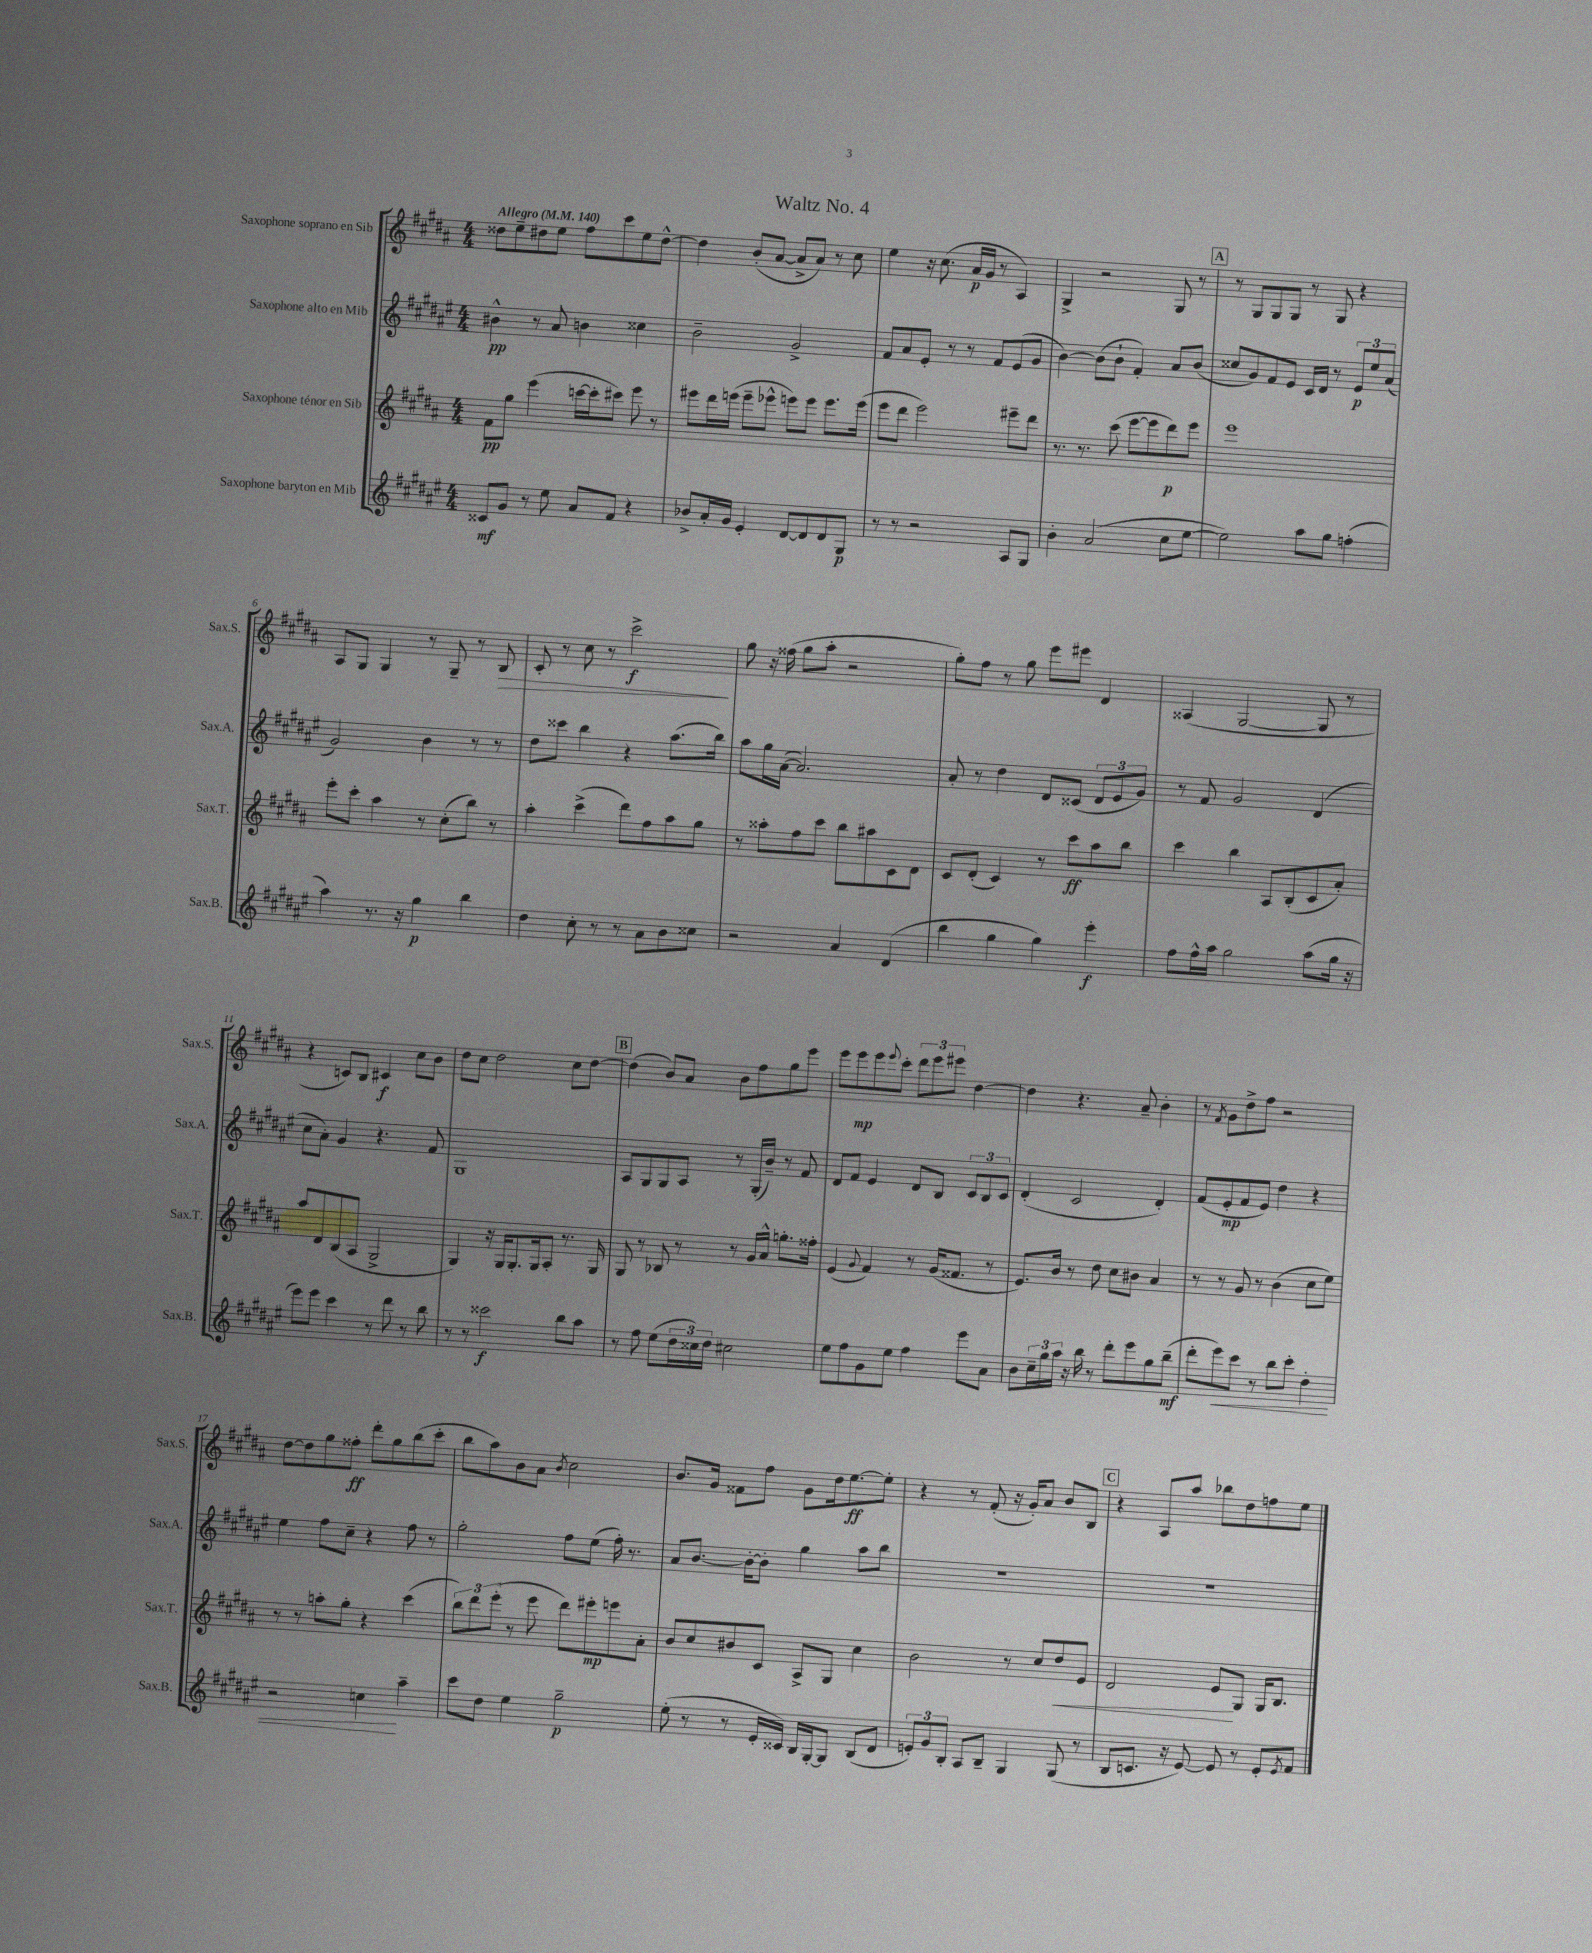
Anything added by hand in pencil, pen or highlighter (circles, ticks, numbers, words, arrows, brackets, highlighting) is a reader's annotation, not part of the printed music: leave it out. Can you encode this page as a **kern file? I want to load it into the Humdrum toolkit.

**kern	**dynam	**kern	**dynam	**kern	**dynam	**kern	**dynam
*part4	*part4	*part3	*part3	*part2	*part2	*part1	*part1
*staff4	*staff4	*staff3	*staff3	*staff2	*staff2	*staff1	*staff1
*I"Saxophone baryton en Mib	*	*I"Saxophone ténor en Sib	*	*I"Saxophone alto en Mib	*	*I"Saxophone soprano en Sib	*
*I'Sax.B.	*	*I'Sax.T.	*	*I'Sax.A.	*	*I'Sax.S.	*
*clefG2	*	*clefG2	*	*clefG2	*	*clefG2	*
*k[f#c#g#d#a#e#]	*	*k[f#c#g#d#a#]	*	*k[f#c#g#d#a#e#]	*	*k[f#c#g#d#a#]	*
*M4/4	*	*M4/4	*	*M4/4	*	*M4/4	*
*MM140	*	*MM140	*	*MM140	*	*MM140	*
=1	=1	=1	=1	=1	=1	=1	=1
!	!	!	!	!	!	!LO:TX:a:B:t=Allegro	!
8c##X/L	mf	8f#\L	pp	4b#X^^\	pp	8dd##X\L	.
8g#/J	.	8gg#\J	.	.	.	8ee~\	.
8r	.	(4eee\	.	8r	.	8dd#X\	.
8ee#\	.	.	.	8a#/	.	8ee\J	.
8a#/L	.	[16cccn\LL	.	4bn\	.	8ff#\L	.
.	.	16ccc'\J]	.	.	.	.	.
8f#/J	.	8ccc#X\J)	.	.	.	8ccc#\	.
4r	.	8eee\	.	4cc##X\	.	8ee\	.
.	.	8r	.	.	.	[8dd#^^\J	.
=2	=2	=2	=2	=2	=2	=2	=2
8b-X^/L	.	8eee#X\L	.	2b~\	.	4dd#\]	.
16a#'/L	.	16ddd#\L	.	.	.	.	.
16g#/JJ	.	(16eeen\JJ	.	.	.	.	.
4e#'/	.	8eee~\L	.	.	.	(8b'/L	.
.	.	8eee-X^^\J	.	.	.	[8a#/J	.
[8d#/L	.	8eeen\L)	.	2g#^/	.	8a#^/L]	.
8d#/]	.	8eee\J	.	.	.	8a#/J)	.
8d#/	.	8.eee\L	.	.	.	8r	.
8G#/J	p	.	.	.	.	8cc#\	.
.	.	(16eee\Jk	.	.	.	.	.
=3	=3	=3	=3	=3	=3	=3	=3
8r	.	8eee\L	.	8f#/L	.	4ee\	.
8r	.	8ddd#\J	.	8a#/	.	.	.
2r	.	2eee\)	.	8e#'/J	.	16r	.
.	.	.	.	.	.	(8.cc#\	.
.	.	.	.	8r	.	.	.
.	.	.	.	8r	.	16a#/LL	p
.	.	.	.	.	.	16g#/JJ	.
.	.	.	.	8f#/L	.	8r	.
8A#/L	.	8eee#X~\L	.	(8e#/	.	4A#/)	.
8G#/J	.	8ddd#\J	.	8g#/J	.	.	.
=4	=4	=4	=4	=4	=4	=4	=4
4b'\	.	8.r	.	[4b\)	.	4G#^/	.
.	.	8.r	.	.	.	.	.
(2a#/	.	.	.	(8b\L]	.	2r	.
.	.	(8ccc#\	.	8b`\J	.	.	.
.	.	[8eee\L	.	4f#'/)	.	.	.
.	.	8eee\]	.	.	.	.	.
8cc#\L	.	8ddd#\)	p	8a#/L	.	8G#/	.
[8ee#\J	.	8eee\J	.	(8b/J	.	8r	.
!!LO:REH:place=s1:t=A
=5	=5	=5	=5	=5	=5	=5	=5
2ee#\])	.	1eee	.	8cc##X/L	.	8r	.
.	.	.	.	8g#/)	.	8G#/L	.
.	.	.	.	8f#/	.	8G#/	.
.	.	.	.	8e#/J	.	8G#/J	.
8aa#\L	.	.	.	16c#/LL	.	8r	.
.	.	.	.	16d#/JJ	.	.	.
8gg#\J	.	.	.	8r	.	8G#/	.
(4ffn'\	.	.	.	12e#/L	p	4r	.
.	.	.	.	12ee#/	.	.	.
.	.	.	.	(12a#/J	.	.	.
!!LO:LB:g=z
=6	=6	=6	=6	=6	=6	=6	=6
4aa#\)	.	8eee'\L	.	2g#/)	.	8A#/L	.
.	.	8ccc#'\J	.	.	.	8G#/J	.
8.r	.	4aa#\	.	.	.	4G#/	.
16r	.	.	.	.	.	.	.
4gg#\	p	8r	.	4b\	.	8r	.
.	.	(8cc#'\L	.	.	.	8G#~/	.
4bb\	.	8bb\J)	.	8r	.	8r	.
!	!	!	!	!	!	!	!LO:HP:b
.	.	8r	.	8r	.	8B/	>
=7	=7	=7	=7	=7	=7	=7	=7
4dd#\	.	4aa#'\	.	8dd#\L	.	8c#'/	.
.	.	.	.	8ccc##X\J	.	8r	.
8cc#'\	.	(4ccc#^\	.	4bb\	.	8cc#\	.
8r	.	.	.	.	.	8r	.
8r	.	8ddd#\L)	.	4r	.	2ccc#^\	f
8a#\L	.	8ff#\	.	.	.	.	.
8b\	.	8aa#\	.	(8.aa#\L	.	.	.
8cc##X\J	.	8gg#\J	.	.	.	.	.
.	.	.	.	16bb\Jk)	.	.	.
.	.	.	.	.	.	.	]
=8	=8	=8	=8	=8	=8	=8	=8
2r	.	8r	.	8aa#\L	.	8gg#\	.
.	.	8aa##X'\L	.	16gg#\L	.	16r	.
.	.	.	.	([16a#\JJ	.	(16ff##X\	.
.	.	8ff#\	.	2.a#/])	.	8gg#\L	.
.	.	8ccc#\J	.	.	.	8aa#'\J	.
4a#/	.	8bb\L	.	.	.	2r	.
.	.	8aa#X\	.	.	.	.	.
(4d#/	.	8c#\	.	.	.	.	.
.	.	8d#\J	.	.	.	.	.
=9	=9	=9	=9	=9	=9	=9	=9
4bb\	.	8c#/L	.	8a#'/	.	8gg#'\L)	.
.	.	(8d#'/J	.	8r	.	8ff#\J	.
4gg#\	.	4c#/)	.	4dd#\	.	8r	.
.	.	.	.	.	.	8gg#\	.
4gg#\)	.	8r	.	8d#/L	.	8eee\L	.
.	.	8ccc#\L	ff	(8c##X/J	.	8eee#X\J	.
4eee#'\	f	8aa#\	.	12d#/L	.	4d#/	.
.	.	.	.	12e#/	.	.	.
.	.	8bb\J	.	.	.	.	.
.	.	.	.	12g#/J)	.	.	.
=10	=10	=10	=10	=10	=10	=10	=10
8ff#\L	.	4ccc#\	.	8r	.	(4A##X/	.
16ff#^^\L	.	.	.	8f#/	.	.	.
16aa#\JJ	.	.	.	.	.	.	.
2gg#\	.	4bb\	.	2g#/	.	[2G#/	.
.	.	8A#/L	.	.	.	.	.
.	.	(8B'/	.	.	.	.	.
(8aa#\L	.	8c#/	.	(4d#/	.	8G#/]	.
16gg#\Jk	.	8a#'/J)	.	.	.	8r	.
16r	.	.	.	.	.	.	.
!!LO:LB:g=z
=11	=11	=11	=11	=11	=11	=11	=11
8eee#\L)	.	8aa#/L	.	8cc#\L	.	4r	.
8eee#\J	.	8d#/	.	8a#'\J)	.	.	.
4ccc#\	.	(8B/	.	4g#/	.	8cn/L)	.
.	.	8A#/J	.	.	.	8B/J	.
8r	.	2G#^/	.	4.r	.	4c#X/	f
8ddd#\	.	.	.	.	.	.	.
8r	.	.	.	.	.	8cc#\L	.
8bb\	.	.	.	8f#/	.	8b\J	.
=12	=12	=12	=12	=12	=12	=12	=12
8r	.	4G#/)	.	1G#	.	8dd#\L	.
8r	.	.	.	.	.	8cc#\J	.
2ccc##X\	f	16r	.	.	.	2dd#\	.
.	.	16G#/KL	.	.	.	.	.
.	.	8.G#'/	.	.	.	.	.
.	.	16G#/k	.	.	.	.	.
.	.	8A#'/J	.	.	.	.	.
8bb\L	.	8.r	.	.	.	8cc#\L	.
8aa#\J	.	.	.	.	.	[8dd#\J	.
.	.	16G#/	.	.	.	.	.
!!LO:REH:place=s1:t=B
=13	=13	=13	=13	=13	=13	=13	=13
8r	.	8G#/	.	8A#/L	.	(4dd#\]	.
8ff#\	.	8r	.	8G#/	.	.	.
(8ee#\L	.	8B-X/	.	8G#/	.	8b/L)	.
24dd#\L	.	8r	.	8A#/J	.	8a#/J	.
24cc##X\)	.	.	.	.	.	.	.
24dd#\JJ	.	.	.	.	.	.	.
2cc#X\	.	8r	.	8r	.	8b\L	.
.	.	16g#/LL	.	(16G#'/LL	.	8ff#\	.
.	.	16a#^^/JJ	.	16b~/JJ)	.	.	.
.	.	8.ggn'\L	.	8r	.	8gg#\	.
.	.	.	.	8f#/	.	8eee\J	.
.	.	16ff##X'\Jk	.	.	.	.	.
=14	=14	=14	=14	=14	=14	=14	=14
8ee#\L	.	(4e/	.	8d#/L	.	8eee\L	.
8ff#\	.	.	.	8f#/J	.	8eee\	mp
.	.	8qqg#/	.	.	.	.	.
8g#\	.	4f#/)	.	4e#/	.	8eee\	.
.	.	.	.	.	.	8qqeee/	.
8ee#\J	.	.	.	.	.	8ccc#'\J	.
4ff#\	.	8r	.	8d#/L	.	12ddd#\L	.
.	.	.	.	.	.	12eee\	.
.	.	(16g#/KL	.	8B/J	.	.	.
.	.	.	.	.	.	12eee#X\J	.
.	.	8.f##X/J	.	.	.	.	.
8eee#\L	.	.	.	12c#/L	.	[4dd#\	.
.	.	.	.	12B/	.	.	.
8a#\J	.	8r	.	.	.	.	.
.	.	.	.	12c#/J	.	.	.
=15	=15	=15	=15	=15	=15	=15	=15
8b\L	.	8.e/L)	.	(4d#'/	.	4dd#\]	.
24cc#~\L	.	.	.	.	.	.	.
24gg#\	.	.	.	.	.	.	.
.	.	16b/Jk	.	.	.	.	.
24aa#\JJ	.	.	.	.	.	.	.
16r	.	8r	.	2c#/	.	4.r	.
16bb\	.	.	.	.	.	.	.
8r	.	8dd#\	.	.	.	.	.
8ddd#'\L	.	8cc#\L	.	.	.	.	.
8eee#\	.	8b#X\J	.	.	.	8a#~/	.
8gg#\	.	4a#/	.	4d#'/)	.	4b'\	.
(8bb~\J	mf	.	.	.	.	.	.
=16	=16	=16	=16	=16	=16	=16	=16
8ddd#'\L	.	8r	.	(8f#/L	.	8r	.
.	.	.	.	.	.	8qf#/	.
!	!LO:HP:b	!	!	!	!	!	!
8eee#\)	<	8r	.	8e#'/	mp	8g#\L	.
8ccc#\J	.	8g#/	.	8f#/	.	8dd#^\	.
8r	.	8r	.	8e#/J)	.	8ff#\J	.
8bb\L	.	(4b\	.	4dd#\	.	2r	.
8ccc#'\J	.	.	.	.	.	.	.
4dd#'\	.	8cc#\L	.	4r	.	.	.
.	.	8ee\J)	.	.	.	.	.
!!LO:LB:g=z
=17	=17	=17	=17	=17	=17	=17	=17
2r	.	8r	.	4ee#\	.	[8dd#\L	.
.	.	8r	.	.	.	8dd#\]	.
.	.	8aan'\L	.	8ff#\L	.	8gg#\	.
.	.	8gg#'\J	.	8cc#~\J	.	8ff##X'\J	ff
4ccn\	.	4r	.	4r	.	8ddd#'\L	.
.	.	.	.	.	.	8gg#\	.
4aa#~\	[	(4ccc#\	.	8ff#\	.	(8bb\	.
.	.	.	.	8r	.	8ccc#'\J	.
=18	=18	=18	=18	=18	=18	=18	=18
8ccc#\L	.	12bb\L)	.	2gg#'\	.	8bb\L	.
.	.	12ddd#\	.	.	.	.	.
8dd#\J	.	.	.	.	.	8aa#\)	.
.	.	(12eee'\J	.	.	.	.	.
4ee#\	.	8r	.	.	.	8b\	.
.	.	8eee\	.	.	.	8a#\J	.
.	.	.	.	.	.	8qb/	.
2gg#~\	p	8ddd#\L)	.	8ff#\L	.	2cc#\	.
.	.	8eee#X'\	mp	(8ee#\J	.	.	.
.	.	8eeen\	.	16ff#'\)	.	.	.
.	.	.	.	8.r	.	.	.
.	.	8a#'\J	.	.	.	.	.
=19	=19	=19	=19	=19	=19	=19	=19
(8ee#'\	.	8b/L	.	8a#/L	.	8.b/L	.
8r	.	8cc#/	.	[8.b/J	.	.	.
.	.	.	.	.	.	16g#/Jk	.
8r	.	8b#X/	.	.	.	8f##X\L	.
.	.	.	.	16b'\KL_	.	.	.
16e#'/LL	.	8c#/J	.	8b'\J]	.	8ff#\J	.
16c##X/JJ)	.	.	.	.	.	.	.
16B/LL	.	8A#^/L	.	4gg#\	.	8g#\L	.
[16G#'/J	.	.	.	.	.	.	.
8G#/J]	.	8G#/J	.	.	.	16dd#\k	.
.	.	.	.	.	.	[8.ee\	ff
(8B/L	.	4cc#\	.	8aa#\L	.	.	.
8d#/J	.	.	.	8bb\J	.	8ee'\J]	.
=20	=20	=20	=20	=20	=20	=20	=20
12en'/L)	.	2b\	.	1r	.	4r	.
12g#/	.	.	.	.	.	.	.
12B'/J	.	.	.	.	.	.	.
8A#/L	.	.	.	.	.	8r	.
8B~/J	.	.	.	.	.	(8f#'/	.
4G#/	.	8r	.	.	.	16r	.
.	.	.	.	.	.	16g#'/KL)	.
.	.	8cc#/L	.	.	.	8a#/J	.
!	!	!	!LO:HP:b	!	!	!	!
(8G#/	.	8dd#/	<	.	.	8b/L	.
8r	.	8e/J	.	.	.	8B/J	.
!!LO:REH:place=s1:t=C
=21	=21	=21	=21	=21	=21	=21	=21
8B/L	.	2d#/	.	1r	.	4r	.
8.cn/J	.	.	.	.	.	.	.
.	.	.	.	.	.	8A#/L	.
16r	.	.	.	.	.	.	.
[8e#/)	.	.	.	.	.	8aa#/J	.
8e#/]	.	8e/L	.	.	.	8bb-X\L	.
8r	.	8G#/J	[	.	.	8dd#\	.
8e#'/L	.	16G#/KL	.	.	.	8ffn\	.
.	.	8.B/J	.	.	.	.	.
8qe#/	.	.	.	.	.	.	.
8f#/J	.	.	.	.	.	8ee\J	.
==	==	==	==	==	==	==	==
*-	*-	*-	*-	*-	*-	*-	*-
